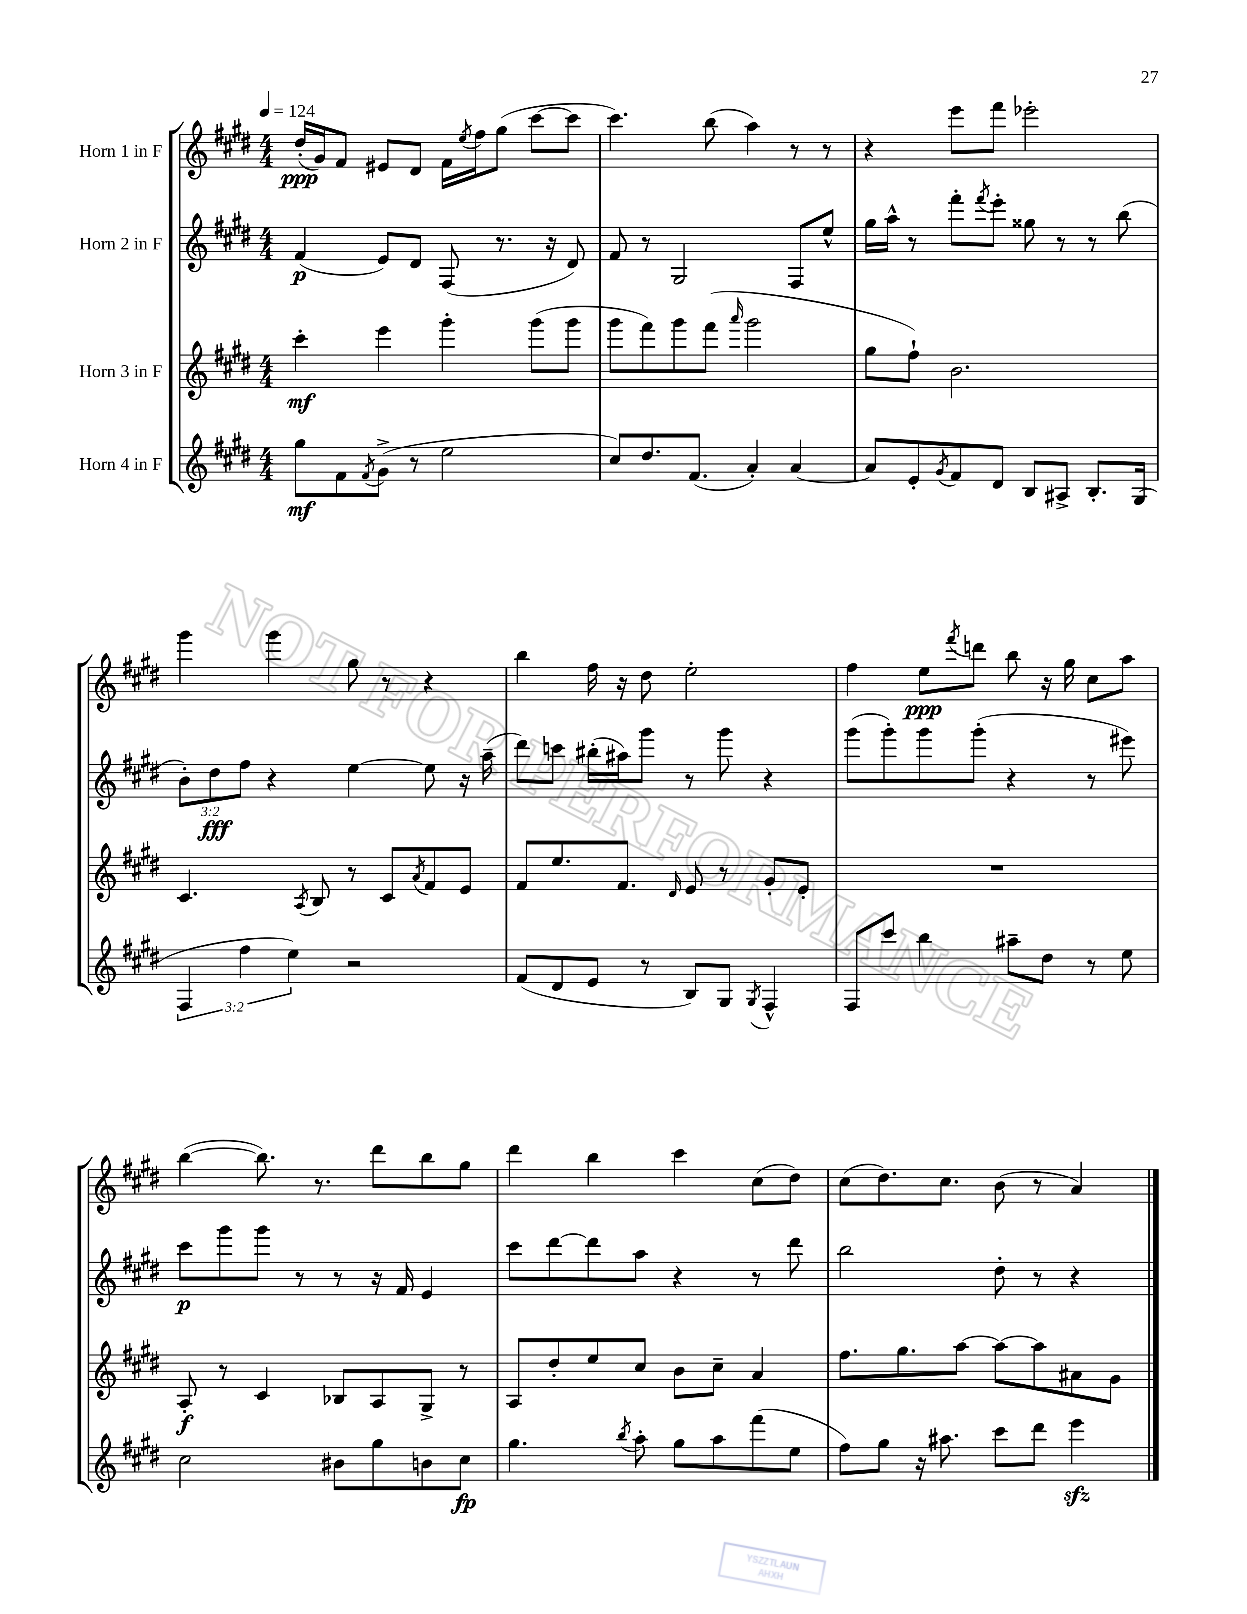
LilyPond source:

<<
\new StaffGroup <<
\new Staff = "s0" \with { instrumentName = "Horn 1 in F" } {
    \clef treble \key e \major \numericTimeSignature \time 4/4 \tempo 4 = 124
    dis''16-.\ppp( gis'16) fis'8 eis'8 dis'8 fis'16 \acciaccatura { e''8 } fis''16 gis''8( cis'''8~ cis'''8 |
    cis'''4.) b''8( a''4) r8 r8 |
    r4 e'''8 fis'''8 ees'''2-. |
    gis'''4 gis'''4 gis''8 r8 r4 |
    b''4 fis''16 r16 dis''8 e''2-. |
    fis''4 e''8\ppp \acciaccatura { fis'''8 } d'''8 b''8 r16 gis''16 cis''8 a''8 |
    b''4~( b''8.) r8. dis'''8 b''8 gis''8 |
    dis'''4 b''4 cis'''4 cis''8( dis''8) |
    cis''8( dis''8.) cis''8. b'8( r8 a'4) \bar "|." |
}
\new Staff = "s1" \with { instrumentName = "Horn 2 in F" } {
    \clef treble \key e \major \numericTimeSignature \time 4/4 \override Staff.TupletNumber.text = #tuplet-number::calc-fraction-text
    fis'4\p( e'8) dis'8 fis8( r8. r16 dis'8) |
    fis'8 r8 gis2 fis8 e''8-^ |
    gis''16 a''16-^ r8 fis'''8-. \acciaccatura { fis'''8 } e'''8-. gisis''8 r8 r8 b''8( |
    \tuplet 3/2 { b'8-.) dis''8\fff fis''8 } r4 e''4~ e''8 r16 a''16--( |
    dis'''8) c'''8 bis''16-.( ais''16) gis'''8 r8 gis'''8 r4 |
    gis'''8( gis'''8-.) gis'''8 gis'''8-.( r4 r8 eis'''8) |
    cis'''8\p gis'''8 gis'''8 r8 r8 r16 fis'16 e'4 |
    cis'''8 dis'''8~ dis'''8 a''8 r4 r8 dis'''8 |
    b''2 dis''8-. r8 r4 \bar "|." |
}
\new Staff = "s2" \with { instrumentName = "Horn 3 in F" } {
    \clef treble \key e \major \numericTimeSignature \time 4/4
    cis'''4-.\mf e'''4 gis'''4-. gis'''8( gis'''8 |
    gis'''8 fis'''8) gis'''8 fis'''8( \grace { a'''16 } gis'''2 |
    gis''8 fis''8-!) b'2. |
    cis'4. \acciaccatura { a8 } b8 r8 cis'8 \acciaccatura { a'8 } fis'8 e'8 |
    fis'8 e''8. fis'8. \grace { dis'16 } e'8 r8 gis'8-. e'8-. |
    R1 |
    a8-.\f r8 cis'4 bes8 a8 gis8-> r8 |
    a8 dis''8-. e''8 cis''8 b'8 cis''8-- a'4 |
    fis''8. gis''8. a''8~ a''8~ a''8 ais'8 gis'8 \bar "|." |
}
\new Staff = "s3" \with { instrumentName = "Horn 4 in F" } {
    \clef treble \key e \major \numericTimeSignature \time 4/4 \override Staff.TupletNumber.text = #tuplet-number::calc-fraction-text
    gis''8\mf fis'8 \acciaccatura { fis'8 } gis'8->( r8 e''2 |
    cis''8) dis''8. fis'8.( a'4-.) a'4~ |
    a'8 e'8-. \acciaccatura { gis'8 } fis'8 dis'8 b8 ais8-> b8.-. gis16( |
    \tuplet 3/2 { fis4 fis''4 e''4) } r2 |
    fis'8( dis'8 e'8 r8 b8) gis8 \acciaccatura { gis8 } fis4-^ |
    fis8 cis'''8 b''4 ais''8-- dis''8 r8 e''8 |
    cis''2 bis'8 gis''8 b'8 cis''8\fp |
    gis''4. \acciaccatura { b''8 } a''8-. gis''8 a''8 fis'''8( e''8 |
    fis''8) gis''8 r16 ais''8. cis'''8 dis'''8 e'''4\sfz \bar "|." |
}
>>
>>
\layout { \context { \Score \remove "Bar_number_engraver" } }
